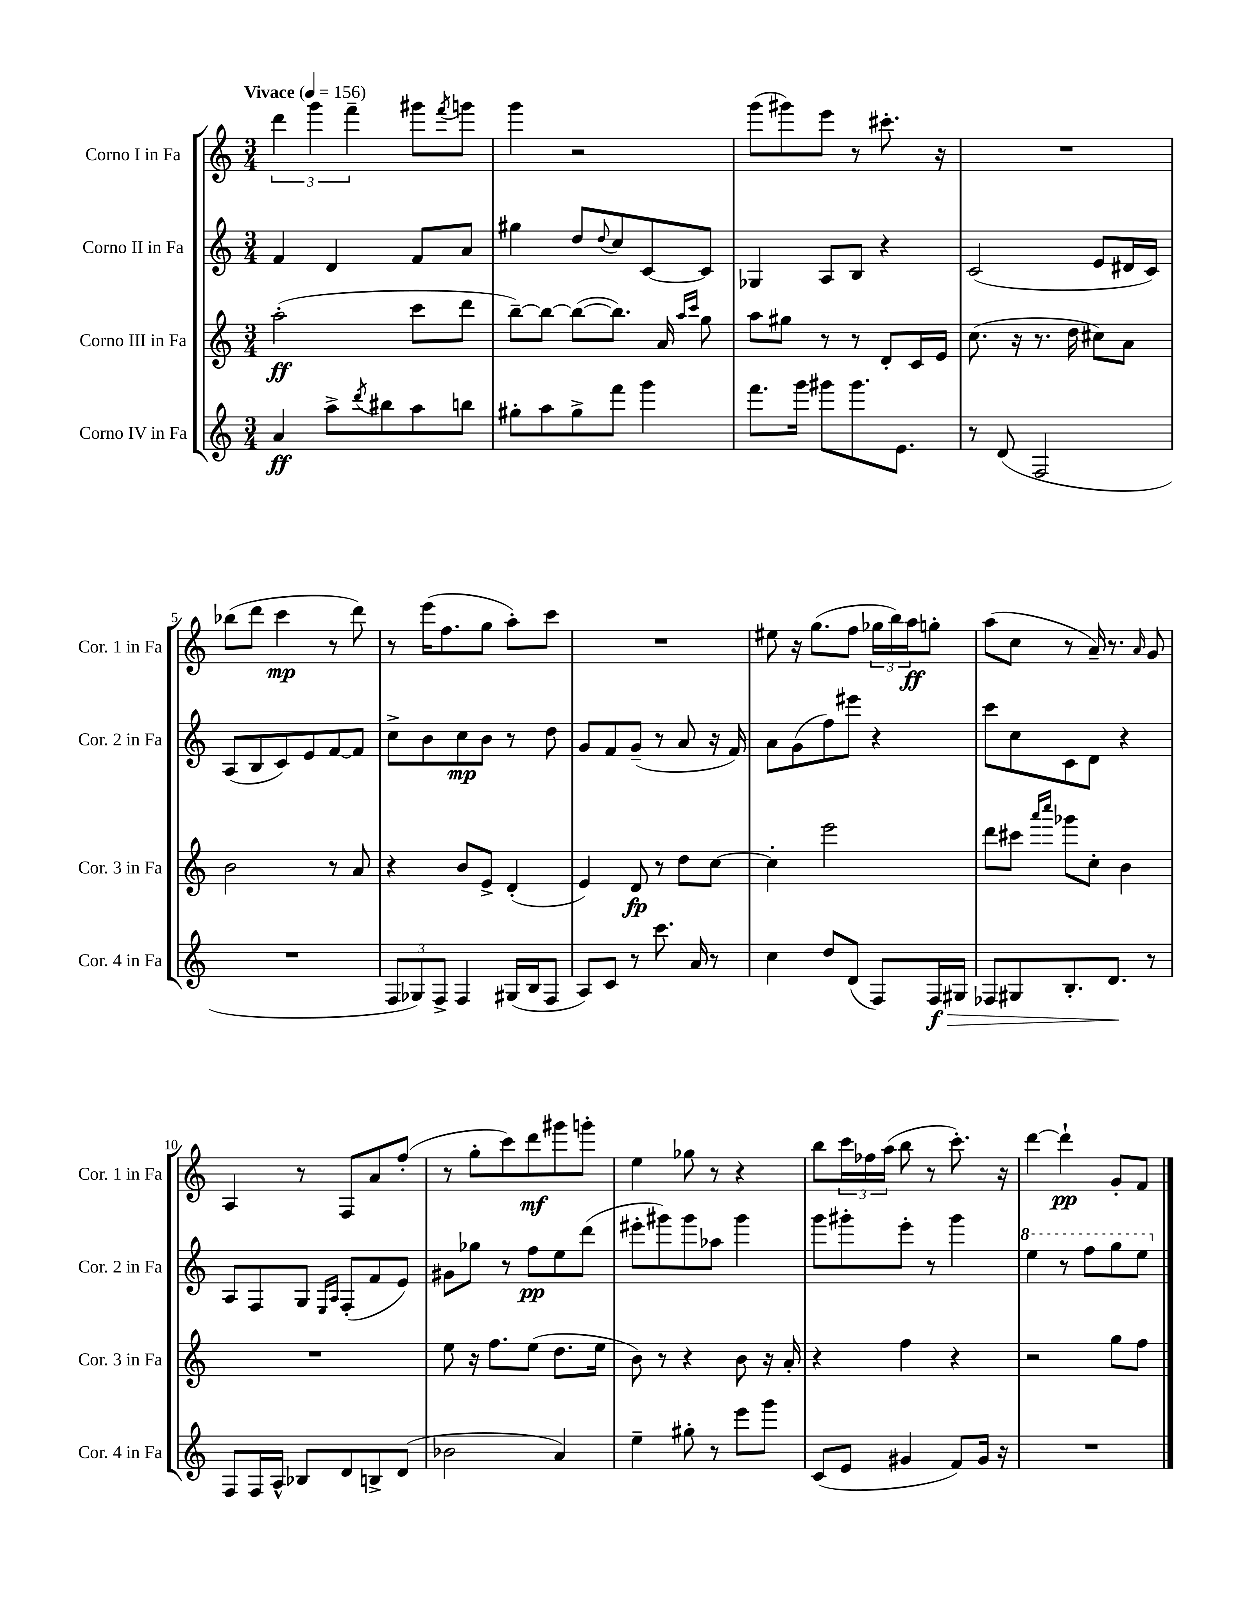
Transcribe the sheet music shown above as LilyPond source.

<<
\new StaffGroup <<
\new Staff = "s0" \with { instrumentName = "Corno I in Fa" shortInstrumentName = "Cor. 1 in Fa" } {
    \clef treble \key c \major \numericTimeSignature \time 3/4 \tempo "Vivace" 4 = 156
    \tuplet 3/2 { d'''4 g'''4 f'''4-- } gis'''8 \acciaccatura { f'''8 } g'''8 |
    g'''4 r2 |
    g'''8( gis'''8) e'''8 r8 cis'''8.-. r16 |
    R2. |
    bes''8( d'''8 c'''4\mp r8 d'''8) |
    r8 e'''16( f''8. g''8 a''8-.) c'''8 |
    R2. |
    eis''8 r16 g''8.( f''8 \tuplet 3/2 { ges''16 b''16) a''16\ff } g''8-. |
    a''8( c''8 r8 a'16--) r8. \grace { a'16 } g'8 |
    a4 r8 f8 a'8 f''8-.( |
    r8 g''8-. c'''8) d'''8\mf gis'''8 g'''8-. |
    e''4 ges''8 r8 r4 |
    b''8 \tuplet 3/2 { c'''16 fes''16 a''16( } b''8 r8 c'''8.-.) r16 |
    d'''4~ d'''4-!\pp g'8-. f'8 \bar "|." |
}
\new Staff = "s1" \with { instrumentName = "Corno II in Fa" shortInstrumentName = "Cor. 2 in Fa" } {
    \clef treble \key c \major \numericTimeSignature \time 3/4
    f'4 d'4 f'8 a'8 |
    gis''4 d''8 \appoggiatura { d''8 } c''8 c'8~ c'8 |
    ges4 a8 b8 r4 |
    c'2( e'8 dis'16 c'16) |
    a8( b8 c'8) e'8 f'8~ f'8 |
    c''8-> b'8 c''8\mp b'8 r8 d''8 |
    g'8 f'8 g'8--( r8 a'8 r16 f'16) |
    a'8 g'8( f''8) eis'''8 r4 |
    c'''8 c''8 c'8 d'8 r4 |
    a8 f8 g8 \grace { e16 a16 } f8-.( f'8 e'8) |
    gis'8 ges''8 r8 f''8\pp e''8 d'''8( |
    eis'''8-. gis'''8) gis'''8 aes''8 gis'''4 |
    g'''8 gis'''8-. e'''8-. r8 gis'''4 |
    \ottava #1 e'''4 r8 f'''8 g'''8 e'''8 \ottava #0 \bar "|." |
}
\new Staff = "s2" \with { instrumentName = "Corno III in Fa" shortInstrumentName = "Cor. 3 in Fa" } {
    \clef treble \key c \major \numericTimeSignature \time 3/4
    a''2-.\ff( c'''8 d'''8 |
    b''8~--) b''8~ b''8~( b''8.) a'16 \grace { a''16 c'''16 } g''8 |
    a''8 gis''8 r8 r8 d'8-. c'16 e'16 |
    c''8.( r16 r8. d''16 cis''8) a'8 |
    b'2 r8 a'8 |
    r4 b'8 e'8-> d'4-.( |
    e'4) d'8\fp r8 d''8 c''8~ |
    c''4-. e'''2 |
    d'''8 cis'''8 \grace { a'''16 c''''16 } ges'''8 c''8-. b'4 |
    R2. |
    e''8 r16 f''8. e''8( d''8. e''16 |
    b'8) r8 r4 b'8 r16 a'16-. |
    r4 f''4 r4 |
    r2 g''8 f''8 \bar "|." |
}
\new Staff = "s3" \with { instrumentName = "Corno IV in Fa" shortInstrumentName = "Cor. 4 in Fa" } {
    \clef treble \key c \major \numericTimeSignature \time 3/4
    a'4\ff a''8-> \acciaccatura { d'''8 } bis''8 a''8 b''8 |
    gis''8-. a''8 gis''8-> f'''8 g'''4 |
    f'''8. g'''16 gis'''8 gis'''8. e'8. |
    r8 d'8( f2 |
    R2. |
    \tuplet 3/2 { f8 ges8) f8-> } f4 gis16( b16 f8 |
    a8) c'8 r8 c'''8. a'16 r8 |
    c''4 d''8 d'8( f8) f16\f\> gis16 |
    fes8 gis8 b8.-. d'8.\! r8 |
    f8 f16 a16-^ bes8 d'8 b8-> d'8( |
    bes'2 a'4) |
    e''4-- gis''8-. r8 e'''8 g'''8 |
    c'8( e'8 gis'4 f'8) gis'16 r16 |
    R2. \bar "|." |
}
>>
>>
